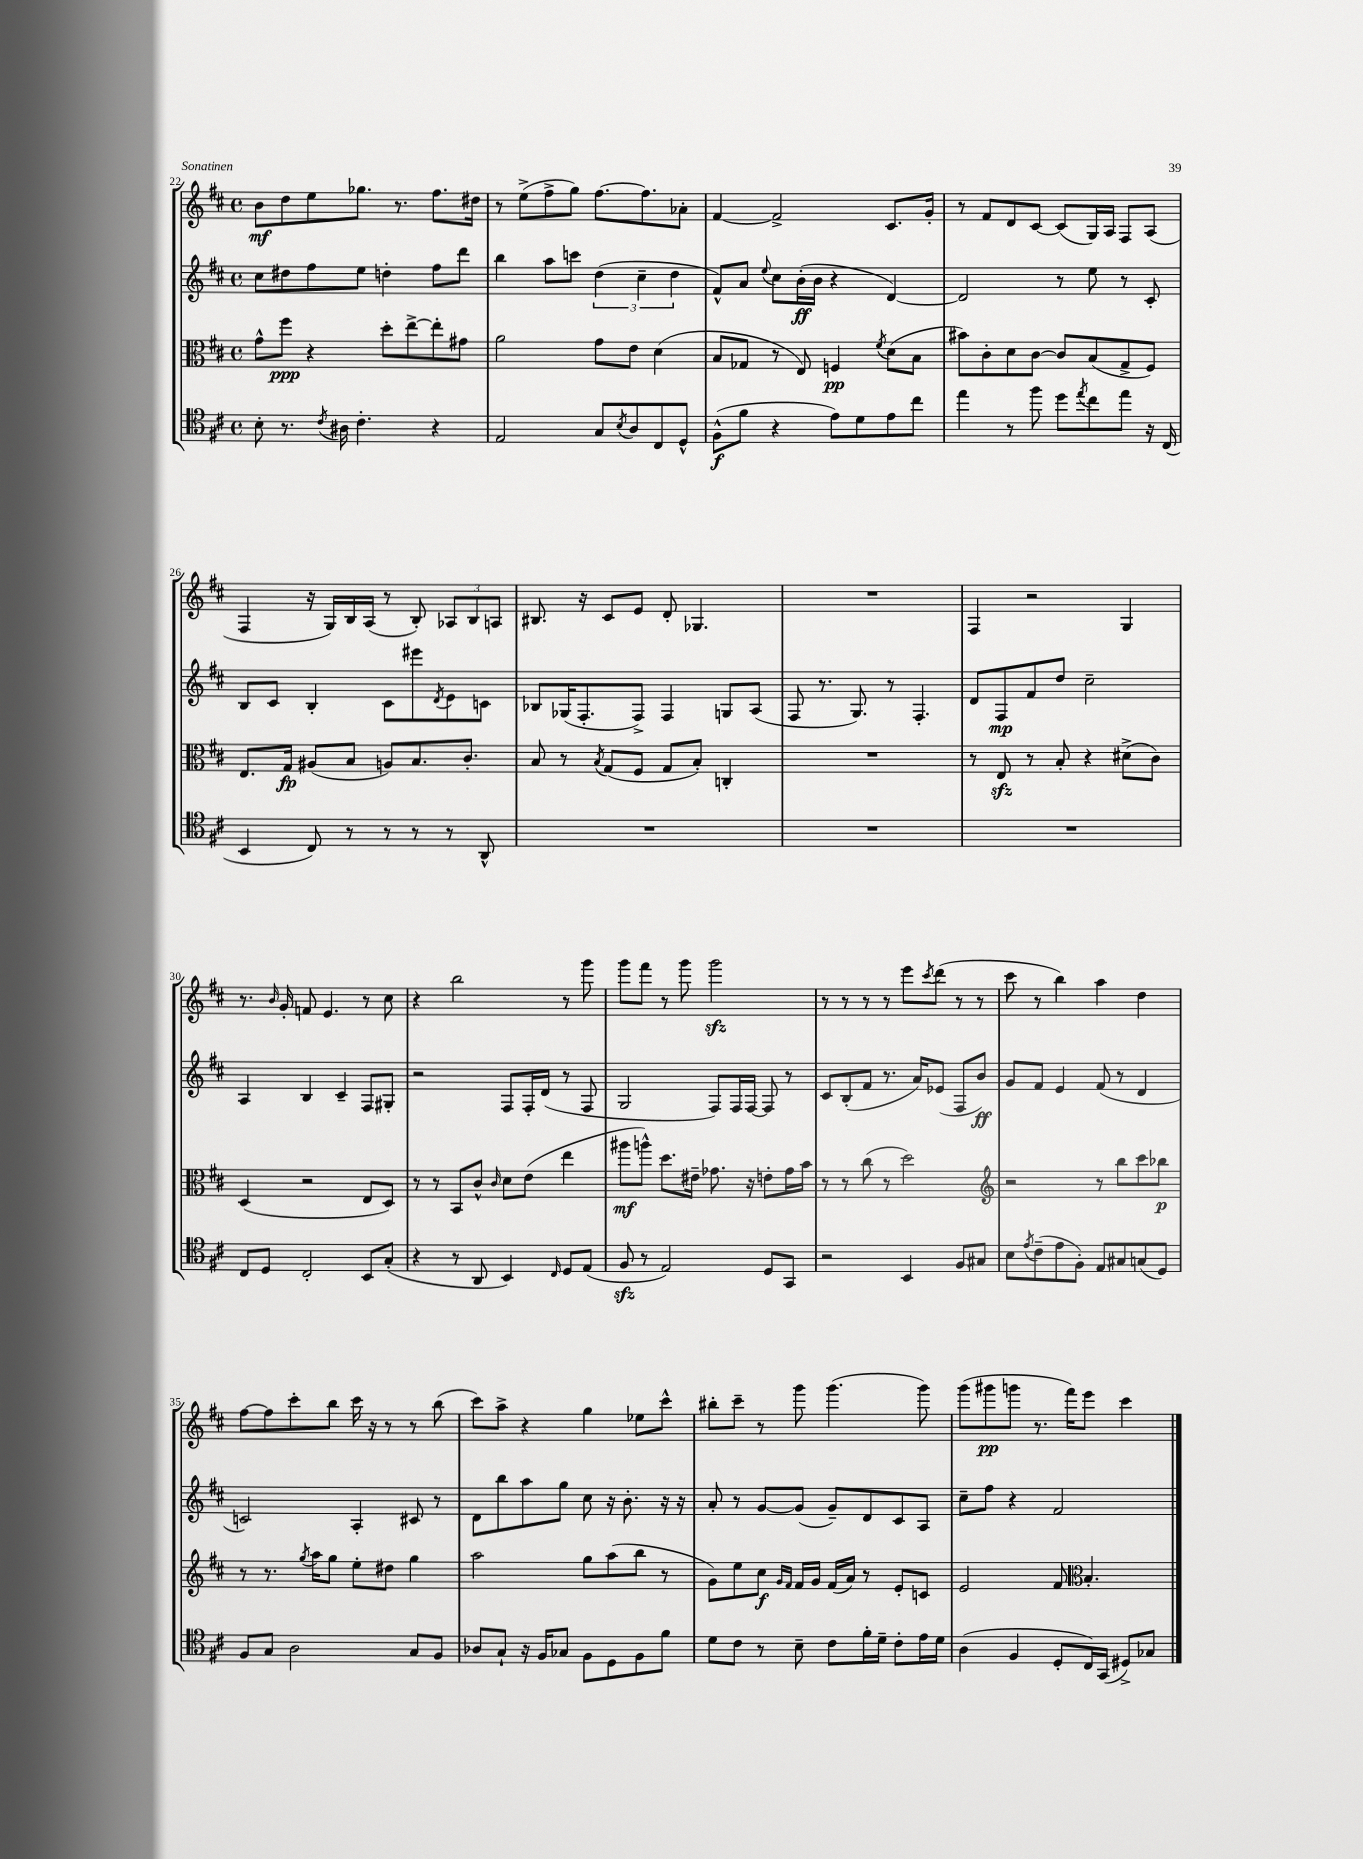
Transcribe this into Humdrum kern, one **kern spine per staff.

**kern	**dynam	**kern	**dynam	**kern	**dynam	**kern	**dynam
*part4	*part4	*part3	*part3	*part2	*part2	*part1	*part1
*staff4	*staff4	*staff3	*staff3	*staff2	*staff2	*staff1	*staff1
*clefC4	*	*clefC3	*	*clefG2	*	*clefG2	*
*k[f#c#]	*	*k[f#c#]	*	*k[f#c#]	*	*k[f#c#]	*
*M4/4	*	*M4/4	*	*M4/4	*	*M4/4	*
*met(c)	*	*met(c)	*	*met(c)	*	*met(c)	*
=22	=22	=22	=22	=22	=22	=22	=22
8B'\	.	8g^^\L	.	8cc#\L	.	8b\L	mf
8.r	.	8ff#\J	ppp	8dd#X\	.	8dd\	.
.	.	4r	.	8ff#\	.	8ee\	.
8qc#/	.	.	.	.	.	.	.
16A#X\	.	.	.	.	.	.	.
4.c#'\	.	.	.	8ee\J	.	8.gg-X\J	.
.	.	8dd'\L	.	4ddn'\	.	.	.
.	.	.	.	.	.	8.r	.
.	.	[8ee^\	.	.	.	.	.
4r	.	8ee'\]	.	8ff#\L	.	8.ff#\L	.
.	.	8g#X\J	.	8ddd\J	.	.	.
.	.	.	.	.	.	16dd#X\Jk	.
=23	=23	=23	=23	=23	=23	=23	=23
2E/	.	2a\	.	4bb\	.	8r	.
.	.	.	.	.	.	(8ee^\L	.
.	.	.	.	8aa\L	.	8ff#^\	.
.	.	.	.	8cccn\J	.	8gg\J)	.
8G/L	.	8g\L	.	(6dd\	.	[8.ff#\L	.
8qB/	.	.	.	.	.	.	.
8A/	.	8e\J	.	.	.	.	.
.	.	.	.	6cc#~\	.	.	.
.	.	.	.	.	.	8.ff#\]	.
8C#/	.	(4d\	.	.	.	.	.
.	.	.	.	6dd\	.	.	.
8D^^/J	.	.	.	.	.	8a-X'\J	.
=24	=24	=24	=24	=24	=24	=24	=24
(8F#^^\L	f	8B/L	.	8f#^^/L)	.	[4f#/	.
8f#\J	.	8G-X/J	.	8a/J	.	.	.
.	.	.	.	8qqee/	.	.	.
4r	.	8r	.	8cc#\L	.	2f#^/]	.
.	.	8E/)	.	(16b'\L	ff	.	.
.	.	.	.	16b\JJ	.	.	.
8e\L)	.	4Fn/	pp	4r	.	.	.
8d\	.	.	.	.	.	.	.
.	.	8qf#/	.	.	.	.	.
8e\	.	(8d\L	.	[4d/)	.	8.c#/L	.
8cc#\J	.	8B\J	.	.	.	.	.
.	.	.	.	.	.	16g'/Jk	.
=25	=25	=25	=25	=25	=25	=25	=25
4ee\	.	8b#X\L)	.	2d/]	.	8r	.
.	.	8c#'\	.	.	.	8f#/L	.
8r	.	8d\	.	.	.	8d/	.
8ff#\	.	[8c#\J	.	.	.	[8c#/J	.
8dd\L	.	8c#/L]	.	8r	.	(8c#/L]	.
8qee/	.	.	.	.	.	.	.
8cc#\	.	(8B/	.	8ee\	.	16G/L)	.
.	.	.	.	.	.	16A/JJ	.
8ee\J	.	8G^/	.	8r	.	8F#/L	.
16r	.	8F#/J)	.	8c#'/	.	(8A/J	.
(16C#/	.	.	.	.	.	.	.
!!LO:LB:g=z
=26	=26	=26	=26	=26	=26	=26	=26
4BB/	.	8.E/L	.	8B/L	.	4F#/	.
.	.	.	.	8c#/J	.	.	.
.	.	16G/Jk	fp	.	.	.	.
8C#/)	.	(8A#X/L	.	4B'/	.	16r	.
.	.	.	.	.	.	16G/LL)	.
8r	.	8B/J	.	.	.	16B/	.
.	.	.	.	.	.	(16A/JJ	.
8r	.	8An/L)	.	8c#\L	.	8r	.
8r	.	8.B/	.	8eee#X\	.	8B'/)	.
.	.	.	.	8qd/	.	.	.
8r	.	.	.	8e\	.	12A-X/L	.
.	.	8.c#'/J	.	.	.	.	.
.	.	.	.	.	.	12B/	.
8AA^^/	.	.	.	8cn\J	.	.	.
.	.	.	.	.	.	12An/J	.
=27	=27	=27	=27	=27	=27	=27	=27
1r	.	8B/	.	8B-X/L	.	8.B#X/	.
.	.	8r	.	(16G-X/K	.	.	.
.	.	.	.	8.F#'/	.	16r	.
.	.	8qB/	.	.	.	.	.
.	.	(8G/L	.	.	.	8c#/L	.
.	.	8F#/J	.	8F#^/J)	.	8e/J	.
.	.	8G/L	.	4F#/	.	8d'/	.
.	.	8B'/J)	.	.	.	4.G-X/	.
.	.	4Cn'/	.	8Gn/L	.	.	.
.	.	.	.	(8A/J	.	.	.
=28	=28	=28	=28	=28	=28	=28	=28
1r	.	1r	.	8F#/	.	1r	.
.	.	.	.	8.r	.	.	.
.	.	.	.	8.G/)	.	.	.
.	.	.	.	8r	.	.	.
.	.	.	.	4.F#'/	.	.	.
=29	=29	=29	=29	=29	=29	=29	=29
1r	.	8r	.	8d/L	.	4F#/	.
.	.	8Ezz/	.	8F#/	mp	.	.
.	.	8r	.	8f#/	.	2r	.
.	.	8B'/	.	8dd/J	.	.	.
.	.	4r	.	2cc#~\	.	.	.
.	.	(8d#X^\L	.	.	.	4G/	.
.	.	8c#\J)	.	.	.	.	.
!!LO:LB:g=z
=30	=30	=30	=30	=30	=30	=30	=30
8C#/L	.	(4D/	.	4A/	.	8.r	.
8D/J	.	.	.	.	.	.	.
.	.	.	.	.	.	16qqb/	.
.	.	.	.	.	.	16g'/	.
2C#'/	.	2r	.	4B/	.	8fn/	.
.	.	.	.	.	.	4.e/	.
.	.	.	.	4c#~/	.	.	.
8BB/L	.	8E/L	.	8F#/L	.	8r	.
(8G'/J	.	8D/J)	.	8G#X'/J	.	8cc#\	.
=31	=31	=31	=31	=31	=31	=31	=31
4r	.	8r	.	2r	.	4r	.
.	.	8r	.	.	.	.	.
8r	.	8BB/L	.	.	.	2bb\	.
8AA/	.	8c#^^/J	.	.	.	.	.
.	.	16qqc#/	.	.	.	.	.
4BB/)	.	8d\L	.	8F#/L	.	.	.
.	.	(8e\J	.	16F#'/L	.	.	.
.	.	.	.	(16d/JJ	.	.	.
16qqC#/	.	.	.	.	.	.	.
8D/L	.	4ee\	.	8r	.	8r	.
(8E/J	.	.	.	8F#/	.	8ggg\	.
=32	=32	=32	=32	=32	=32	=32	=32
8F#zz/	.	8aa#X\L	mf	2G/	.	8ggg\L	.
8r	.	8aan^^\J)	.	.	.	8fff#\J	.
2E/)	.	8.dd\L	.	.	.	8r	.
.	.	.	.	.	.	8ggg\	.
.	.	16e#X~\Jk	.	.	.	.	.
.	.	8.g-X\	.	8F#/L)	.	2gggzz\	.
.	.	.	.	16F#/L	.	.	.
.	.	16r	.	[16F#/JJ	.	.	.
8D/L	.	8en'\L	.	8F#/]	.	.	.
8GG/J	.	16g-\L	.	8r	.	.	.
.	.	16b\JJ	.	.	.	.	.
=33	=33	=33	=33	=33	=33	=33	=33
2r	.	8r	.	8c#/L	.	8r	.
.	.	8r	.	(8B'/	.	8r	.
.	.	(8cc#\	.	8f#/J	.	8r	.
.	.	8r	.	8.r	.	8r	.
4BB/	.	2dd\)	.	.	.	8eee\L	.
.	.	.	.	16a/KL)	.	.	.
.	.	.	.	.	.	8qccc#/	.
.	.	.	.	(8e-X/J	.	(8ddd\J	.
8F#/L	.	.	.	8F#/L	.	8r	.
8G#X/J	.	.	.	8b/J)	ff	8r	.
=34	=34	=34	=34	=34	=34	=34	=34
*	*	*clefG2	*	*	*	*	*
8B\L	.	2r	.	8g/L	.	8ccc#\	.
8qe/	.	.	.	.	.	.	.
(8c#~\	.	.	.	8f#/J	.	8r	.
8e\	.	.	.	4e/	.	4bb\)	.
8F#'\J)	.	.	.	.	.	.	.
8E/L	.	8r	.	(8f#/	.	4aa\	.
8G#X/	.	8bb\L	.	8r	.	.	.
(8Gn/	.	8ccc#\	.	4d/	.	4dd\	.
8D/J)	.	8bb-X\J	p	.	.	.	.
!!LO:LB:g=z
=35	=35	=35	=35	=35	=35	=35	=35
8F#/L	.	8r	.	2cn/)	.	[8ff#\L	.
8G/J	.	8.r	.	.	.	8ff#\]	.
2A\	.	.	.	.	.	8ccc#'\	.
.	.	8qgg/	.	.	.	.	.
.	.	16aa\KL	.	.	.	.	.
.	.	8gg\J	.	.	.	8bb\J	.
.	.	8ee'\L	.	4A'/	.	16ccc#\	.
.	.	.	.	.	.	16r	.
.	.	8dd#X\J	.	.	.	8r	.
8G/L	.	4gg\	.	8c#X/	.	8r	.
8F#/J	.	.	.	8r	.	(8bb\	.
=36	=36	=36	=36	=36	=36	=36	=36
8A-X/L	.	2aa\	.	8d\L	.	8ccc#\L)	.
8G`/J	.	.	.	8bb\	.	8aa^\J	.
16r	.	.	.	8aa\	.	4r	.
16F#/KL	.	.	.	.	.	.	.
8G-X/J	.	.	.	8gg\J	.	.	.
8F#\L	.	8gg\L	.	8cc#\	.	4gg\	.
8D\	.	(8aa\	.	16r	.	.	.
.	.	.	.	8.b'\	.	.	.
8F#\	.	8bb\J	.	.	.	8ee-X\L	.
8f#\J	.	8r	.	16r	.	8ccc#^^\J	.
.	.	.	.	16r	.	.	.
=37	=37	=37	=37	=37	=37	=37	=37
8d\L	.	8g\L)	.	8a'/	.	8bb#X'\L	.
8c#\J	.	8ee\	.	8r	.	8ccc#~\J	.
8r	.	8cc#\J	f	[8g/L	.	8r	.
.	.	16qqg/LL	.	.	.	.	.
.	.	16qqf#/JJ	.	.	.	.	.
8B~\	.	16f#/LL	.	(8g/J]	.	8ggg\	.
.	.	16g/JJ	.	.	.	.	.
8c#\L	.	(16f#/LL	.	8g~/L)	.	(4.ggg\	.
.	.	16a/JJ)	.	.	.	.	.
16f#'\L	.	8r	.	8d/	.	.	.
16d~\JJ	.	.	.	.	.	.	.
8c#'\L	.	8e'/L	.	8c#/	.	.	.
16e\L	.	8cn/J	.	8A/J	.	8ggg\)	.
16d\JJ	.	.	.	.	.	.	.
=38	=38	=38	=38	=38	=38	=38	=38
(4A\	.	2e/	.	8cc#~\L	.	(8ggg\L	.
.	.	.	.	8ff#\J	.	8ggg#X\	pp
4F#/	.	.	.	4r	.	8gggn\J	.
.	.	.	.	.	.	8.r	.
8D'/L	.	8f#/	.	2f#/	.	.	.
.	.	.	.	.	.	16fff#\KL)	.
*	*	*clefC3	*	*	*	*	*
16C#/L)	.	4.B'/	.	.	.	8eee\J	.
(16GG/JJ	.	.	.	.	.	.	.
8D#X^/L)	.	.	.	.	.	4ccc#\	.
8G-X/J	.	.	.	.	.	.	.
==	==	==	==	==	==	==	==
*-	*-	*-	*-	*-	*-	*-	*-
